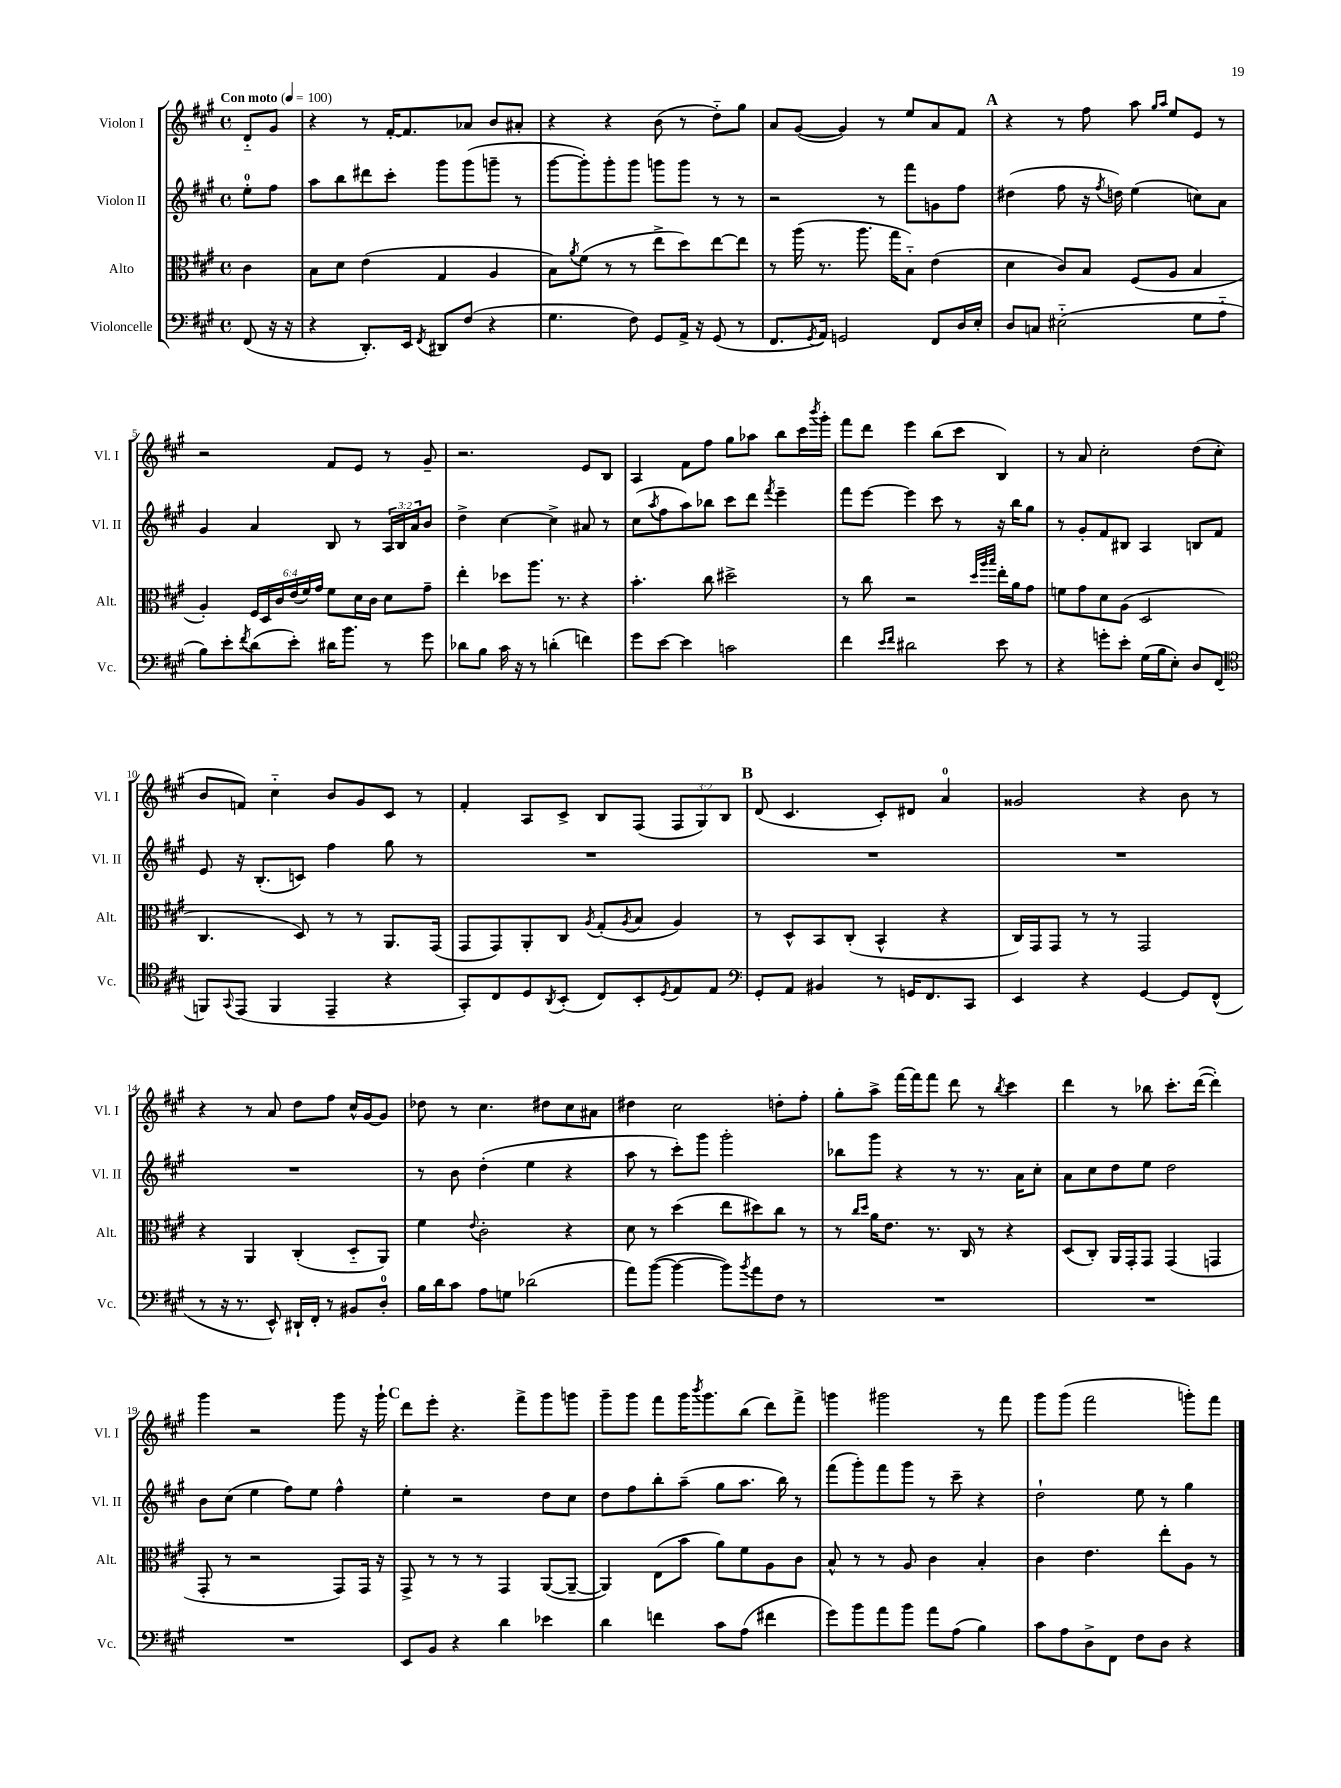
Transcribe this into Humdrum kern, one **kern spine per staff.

**kern	**kern	**kern	**kern
*staff4	*staff3	*staff2	*staff1
*clefF4	*clefC3	*clefG2	*clefG2
*k[f#c#g#]	*k[f#c#g#]	*k[f#c#g#]	*k[f#c#g#]
*M4/4	*M4/4	*M4/4	*M4/4
*met(c)	*met(c)	*met(c)	*met(c)
*MM100	*MM100	*MM100	*MM100
(8FF#	4c#	8ee'	8d'~
16r	.	8ff#	8g#
16r	.	.	.
=	=	=	=
4r	8B	8aa	4r
.	8d	8bb	.
8.DD')	(4e	8ddd#	8r
.	.	8ccc#'	[16f#'
16EE	.	.	8.f#]
8qFF#	.	.	.
8DD#	4G#	8ggg#	.
(8F#	.	(8ggg#	8a-
4r	4A	8ggg~	8b
.	.	8r	8a#'
=	=	=	=
4.G#	8B)	[8ggg#	4r
.	8qa	.	.
.	(8f#	8ggg#'])	.
.	8r	8ggg#'	4r
8F#)	8r	8ggg#	.
8GG#	8ee^	8ggg	(8b
16AA^	8dd)	8ggg	8r
16r	.	.	.
(8GG#	[8ee	8r	8dd'~)
8r	8ee]	8r	8gg#
=	=	=	=
8.FF#	8r	2r	8a
.	(16aa	.	([8g#
8qGG#	.	.	.
16AA)	8.r	.	.
2GG	.	.	4g#])
.	8.aa	.	.
.	.	8r	8r
.	16gg#	.	.
.	8B'~)	8fff#	8ee
8FF#	(4e	8g	8a
16D	.	8ff#	8f#
16E'	.	.	.
=	=	=	=
8D	4d	(4dd#	4r
8C	.	.	.
(2E#'~	8c#)	8ff#	8r
.	8B	16r	8ff#
.	.	8qff#	.
.	.	16dd)	.
.	(8F#	(4ee	8aa
.	.	.	16qqgg#
.	.	.	16qqaa
.	8A	.	8ee
8G#	4B	8cc)	8e
8A'~	.	8a	8r
=	=	=	=
8B)	4A')	4g#	2r
8e'	.	.	.
8qf#	.	.	.
(8d	24F#	4a	.
.	24D	.	.
.	24c#	.	.
8e')	(24e	.	.
.	24f#)	.	.
.	24g#	.	.
16d#	8f#	8B	8f#
8.b	.	.	.
.	16d	8r	8e
.	16c#	.	.
8r	8d	24A	8r
.	.	24B	.
.	.	24a	.
8g#	8g#~	8b	8g#~
=	=	=	=
8d-	4ee'	4dd^	2.r
8B	.	.	.
16c#	8dd-	[4cc#	.
16r	.	.	.
8r	8.aa	.	.
(4d'	.	4cc#^]	.
.	8.r	.	.
4f)	4r	8a#	8e
.	.	8r	8B
=	=	=	=
8g#	4.b'	(8cc#	4A
.	.	8qaa	.
[8e	.	8ff#	.
4e]	.	8aa)	8f#
.	8cc#	8bb-	8ff#
2c	2dd#^	8ccc#	8gg#
.	.	8ddd	8aa-
.	.	8qfff#	.
.	.	4eee~	8bb
.	.	.	16ccc#
.	.	.	8qbbb
.	.	.	16ggg#'
=	=	=	=
4f#	8r	8fff#	8fff#
.	8cc#	[8eee	8ddd
16qqe	.	.	.
16qqf#	.	.	.
2d#	2r	4eee]	4eee
.	.	8ccc#	(8bb
.	.	8r	8ccc#
.	32qqdd	.	.
.	32qqaa	.	.
.	32qqbb	.	.
8e	16ee'	16r	4B)
.	16a	16bb	.
8r	8g#	8gg#	.
=	=	=	=
4r	8f	8r	8r
.	8g#	8g#'	8a
8g'	8d	8f#	2cc#'
8e'	(8A	8B#	.
(16G#	2D	4A	.
16B	.	.	.
8E')	.	.	.
8D	.	8B	(8dd
(8FF#	.	8f#	8cc#'
=	=	=	=
*clefC4	*	*	*
8FF)	4.C#	8e	8b
8qqGG#	.	.	.
(8EE	.	16r	8f)
.	.	(8.B'	.
4FF	.	.	4cc#'~
.	8D)	8c)	.
4EE~	8r	4ff#	8b
.	8r	.	8g#
4r	8.AA	8gg#	8c#
.	.	8r	8r
.	(16GG#	.	.
=	=	=	=
8GG#')	8GG#	1r	4f#'
8C#	8GG#)	.	.
8D	8AA'	.	8A
8qAA	.	.	.
(8BB'	8C#	.	8c#^
.	8qA	.	.
8C#)	(8G#'	.	8B
.	8qA	.	.
8BB'	8B	.	(8F#
8qD	.	.	.
8E	4A)	.	12F#
.	.	.	12G#)
8E	.	.	.
.	.	.	12B
=	=	=	=
*clefF4	*	*	*
8GG#'	8r	1r	(8d
8AA	8D^^	.	4.c#
4BB#	8BB	.	.
.	(8C#'	.	.
8r	4BB^^	.	8c#')
16GG	.	.	8d#
8.FF#	.	.	.
.	4r	.	4a
8CC#	.	.	.
=	=	=	=
4EE	16C#)	1r	2g##
.	16GG#	.	.
.	8GG#	.	.
4r	8r	.	.
.	8r	.	.
[4GG#	2GG#	.	4r
8GG#]	.	.	8b
(8FF#^^	.	.	8r
=	=	=	=
8r	4r	1r	4r
16r	.	.	.
8.r	.	.	.
.	4AA	.	8r
8EE^^)	.	.	8a
16DD#`	(4C#'	.	8dd
16FF#'	.	.	.
8r	.	.	8ff#
8BB#	8D'~	.	16cc#^^
.	.	.	[16g#
8D'	8AA)	.	8g#]
=	=	=	=
16B	4f#	8r	8dd-
16d	.	.	.
8c#	.	8b	8r
.	8qqe	.	.
8A	2c#'	(4dd'	4.cc#
8G	.	.	.
(2d-	.	4ee	.
.	.	.	8dd#
.	4r	4r	8cc#
.	.	.	8a#
=	=	=	=
8a)	8d	8aa	4dd#
([8b	8r	8r	.
4b_	(4dd	8ccc#')	2cc#
.	.	8ggg#	.
8b])	8ee	2ggg#'	.
8qb	.	.	.
8a	8dd#)	.	.
8F#	8cc#	.	8dd'
8r	8r	.	8ff#'
=	=	=	=
1r	8r	8bb-	8gg#'
.	16qqcc#	.	.
.	16qqdd	.	.
.	16a	8ggg#	8aa^
.	8.e	.	.
.	.	4r	[16fff#
.	.	.	16fff#]
.	8.r	.	8fff#
.	.	8r	8ddd
.	16C#	.	.
.	8r	8.r	8r
.	.	.	8qbb
.	4r	.	4ccc#
.	.	16a	.
.	.	8cc#'	.
=	=	=	=
1r	(8D	8a	4ddd
.	8C#')	8cc#	.
.	16AA	8dd	8r
.	16GG#'	.	.
.	8GG#	8ee	8bb-
.	(4GG#	2dd	8.ccc#'
.	.	.	([16ddd
.	4GG	.	4ddd'])
=	=	=	=
1r	8GG#'	8b	4ggg#
.	8r	(8cc#	.
.	2r	4ee	2r
.	.	8ff#)	.
.	.	8ee	.
.	8GG#)	4ff#^^	8ggg#
.	16GG#	.	16r
.	16r	.	16ggg#`
=	=	=	=
8EE	8GG#^	4ee'	8ddd
8BB	8r	.	8eee'
4r	8r	2r	4.r
.	8r	.	.
4d	4GG#	.	.
.	.	.	8fff#^
4e-	([8AA	8dd	8ggg#
.	8AA~_	8cc#	8ggg
=	=	=	=
4d	4AA])	8dd	8ggg#~
.	.	8ff#	8ggg#
4f	(8E	8bb'	8fff#
.	8b	(8aa~	16ggg#
.	.	.	8qbbb
.	.	.	8.ggg#
8c#	8a)	8gg#	.
(8A	8f#	8.aa	(8bb
4f#	8A	.	8ddd)
.	.	16bb)	.
.	8c#	8r	8fff#^
=	=	=	=
8g#)	8B^^	(8fff#	4ggg
8b	8r	8ggg#')	.
8a	8r	8fff#	2ggg#
8b	8A	8ggg#	.
8a	4c#	8r	.
(8A	.	8ccc#~	.
4B)	4B'	4r	8r
.	.	.	8fff#
=	=	=	=
8c#	4c#	2dd`	8ggg#
8A	.	.	(8ggg#
8D^	4.e	.	2fff#
8FF#	.	.	.
8F#	.	8ee	.
8D	8ee'	8r	.
4r	8A	4gg#	8ggg')
.	8r	.	8fff#
==	==	==	==
*-	*-	*-	*-
